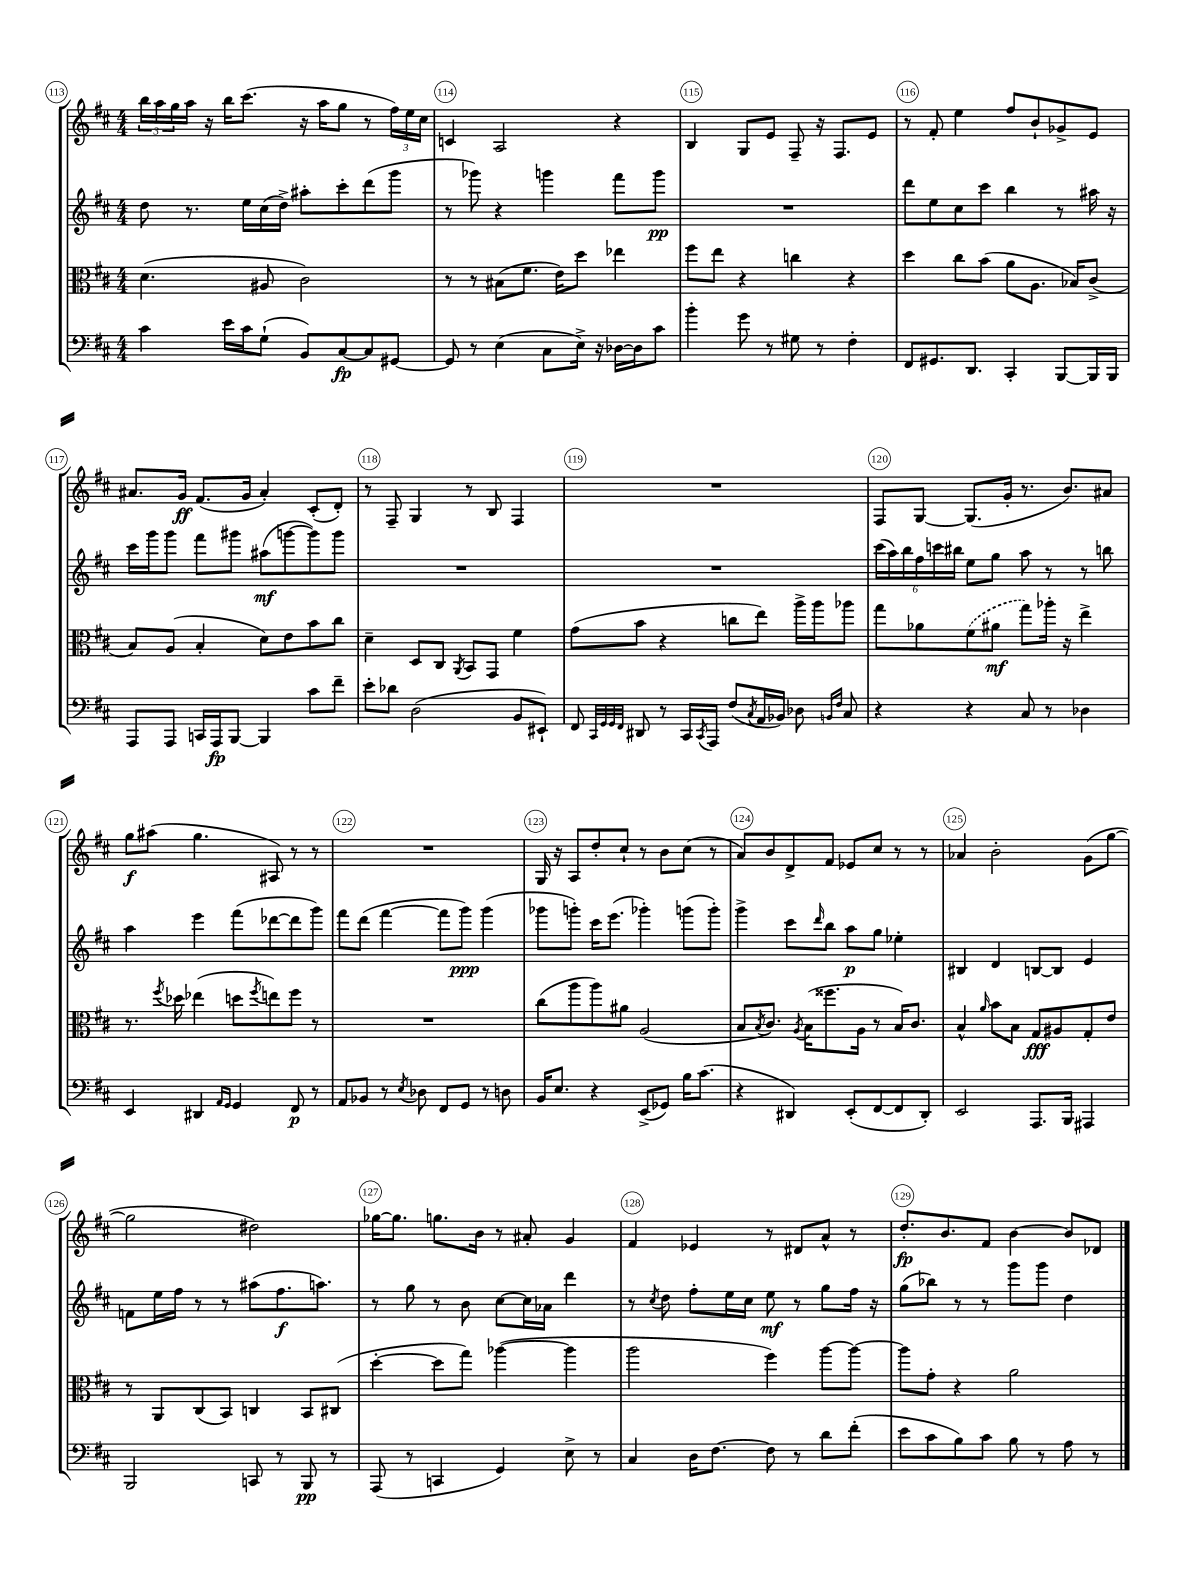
<<
\new StaffGroup <<
\new Staff = "s0" {
    \clef treble \key d \major \numericTimeSignature \time 4/4
    \tuplet 3/2 { b''16 a''16 g''16 } a''16 r16 b''16 cis'''8.( r16 a''16 g''8 r8 \tuplet 3/2 { fis''16) e''16 cis''16 } |
    c'4 a2 r4 |
    b4 g8 e'8 fis8-- r16 fis8. e'8 |
    r8 fis'8-. e''4 fis''8 b'8-! ges'8-> e'8 |
    ais'8. g'16\ff fis'8.( g'16 ais'4-.) cis'8-.( d'8-.) |
    r8 fis8-- g4 r8 b8 fis4 |
    R1 |
    fis8 g8~ g8.( g'16-. r8. b'8.) ais'8 |
    g''8\f ais''8( g''4. ais8) r8 r8 |
    R1 |
    g16 r16 a8 d''8-. cis''8-! r8 b'8 cis''8( r8 |
    a'8) b'8 d'8-> fis'8 ees'8 cis''8 r8 r8 |
    aes'4 b'2-. g'8( g''8~ |
    g''2 dis''2) |
    ges''16~ ges''8. g''8. b'16 r8 ais'8-. g'4 |
    fis'4 ees'4 r8 dis'8 a'8-^ r8 |
    d''8.-.\fp b'8. fis'8 b'4~ b'8 des'8 \bar "|." |
}
\new Staff = "s1" {
    \clef treble \key d \major \numericTimeSignature \time 4/4
    d''8 r8. e''16 cis''16( d''16->) ais''8-. cis'''8-. d'''8( g'''8 |
    r8 ges'''8) r4 g'''4 fis'''8 g'''8\pp |
    R1 |
    d'''8 e''8 cis''8 cis'''8 b''4 r8 ais''16 r16 |
    cis'''16 g'''16 g'''8 fis'''8 gis'''8 ais''8\mf( g'''8~ g'''8) g'''8 |
    R1 |
    R1 |
    \tuplet 6/4 { cis'''16( a''16) b''16 fis''16 c'''16 bis''16 } e''8 g''8 a''8 r8 r8 b''8 |
    a''4 e'''4 fis'''8( des'''8~ des'''8 g'''8) |
    fis'''8 d'''8( fis'''4~ fis'''8 g'''8\ppp) g'''4( |
    ges'''8 g'''8-.) cis'''16 e'''8.( ges'''4-.) g'''8( g'''8-.) |
    g'''4-> cis'''8 \grace { d'''16 } b''8 a''8\p g''8 ees''4-. |
    bis4 d'4 b8~ b8 e'4 |
    f'8 e''16 fis''16 r8 r8 ais''8( fis''8.\f a''8.) |
    r8 g''8 r8 b'8 cis''8~ cis''16 aes'16 d'''4 |
    r8 \acciaccatura { cis''8 } d''8 fis''8-. e''16 cis''16 e''8\mf r8 g''8 fis''16 r16 |
    g''8( bes''8) r8 r8 g'''8 g'''8 d''4 \bar "|." |
}
\new Staff = "s2" {
    \clef alto \key d \major \numericTimeSignature \time 4/4
    d'4.( ais8 cis'2) |
    r8 r8 bis8( fis'8. e'16) d''8 ees''4 |
    fis''8 e''8 r4 c''4 r4 |
    d''4 cis''8 b'8( a'8 a8. bes16) cis'8->( |
    b8) a8( b4-. d'8) e'8 b'8 cis''8 |
    d'4-- d8 cis8 \acciaccatura { a,8 } b,8 g,8 fis'4 |
    g'8( b'8 r4 c''8 e''8) a''16-> a''16 aes''8 |
    g''8 aes'8 \once \slurDashed fis'8( ais'8\mf g''8) aes''16-. r16 e''4-> |
    r8. \acciaccatura { fis''8 } des''16 ees''4( d''8 \acciaccatura { fis''8 } e''8) fis''8 r8 |
    R1 |
    cis''8( a''8 a''8) ais'8 a2( |
    b8 \acciaccatura { b8 } cis'8.) \acciaccatura { a8 } b16( fisis''8. a16 r8 b16) cis'8. |
    b4-^ \grace { a'16 } b'8 b8 g8\fff ais8 g8-. e'8 |
    r8 a,8 cis8( b,8) c4 b,8 cis8( |
    d''4~-. d''8 g''8) aes''4~( aes''4 |
    a''2 fis''4) a''8~ a''8~ |
    a''8 g'8-. r4 a'2 \bar "|." |
}
\new Staff = "s3" {
    \clef bass \key d \major \numericTimeSignature \time 4/4
    cis'4 e'16 cis'16 g8-!( b,8) cis8~\fp cis8 gis,8~ |
    gis,8 r8 e4( cis8 e16->) r16 des16~ des16 cis'8 |
    b'4-. g'8 r8 gis8 r8 fis4-. |
    fis,8 gis,8. d,8. cis,4-. b,,8~ b,,16 b,,16 |
    a,,8 a,,8 c,16 a,,16\fp b,,8~ b,,4 cis'8 fis'8-- |
    e'8-. des'8 d2( b,8 eis,8-!) |
    fis,8 \grace { cis,32 g,32 g,32 fis,32 } dis,8 r8 cis,16 \acciaccatura { cis,8 } a,,16 fis8( \acciaccatura { cis8 } a,16 bes,16) des8 \grace { b,16 fis16 } cis8 |
    r4 r4 cis8 r8 des4 |
    e,4 dis,4 \grace { a,16 g,16 } g,4 fis,8\p r8 |
    a,8 bes,8 r8 \acciaccatura { e8 } des8 fis,8 g,8 r8 d8 |
    b,16 e8. r4 e,8->( ges,8) b16 cis'8.( |
    r4 dis,4) e,8-.( fis,8~ fis,8 dis,8-.) |
    e,2 a,,8. b,,16 ais,,4 |
    b,,2 c,8 r8 b,,8\pp r8 |
    a,,8( r8 c,4 g,4) e8-> r8 |
    cis4 d16 fis8.~ fis8 r8 d'8 fis'8-.( |
    e'8 cis'8 b8) cis'8 b8 r8 a8 r8 \bar "|." |
}
>>
>>
\layout { \context { \Score currentBarNumber = #113 \override BarNumber.break-visibility = ##(#f #t #t) barNumberVisibility = #all-bar-numbers-visible \override BarNumber.stencil = #(make-stencil-circler 0.1 0.3 ly:text-interface::print) } }
